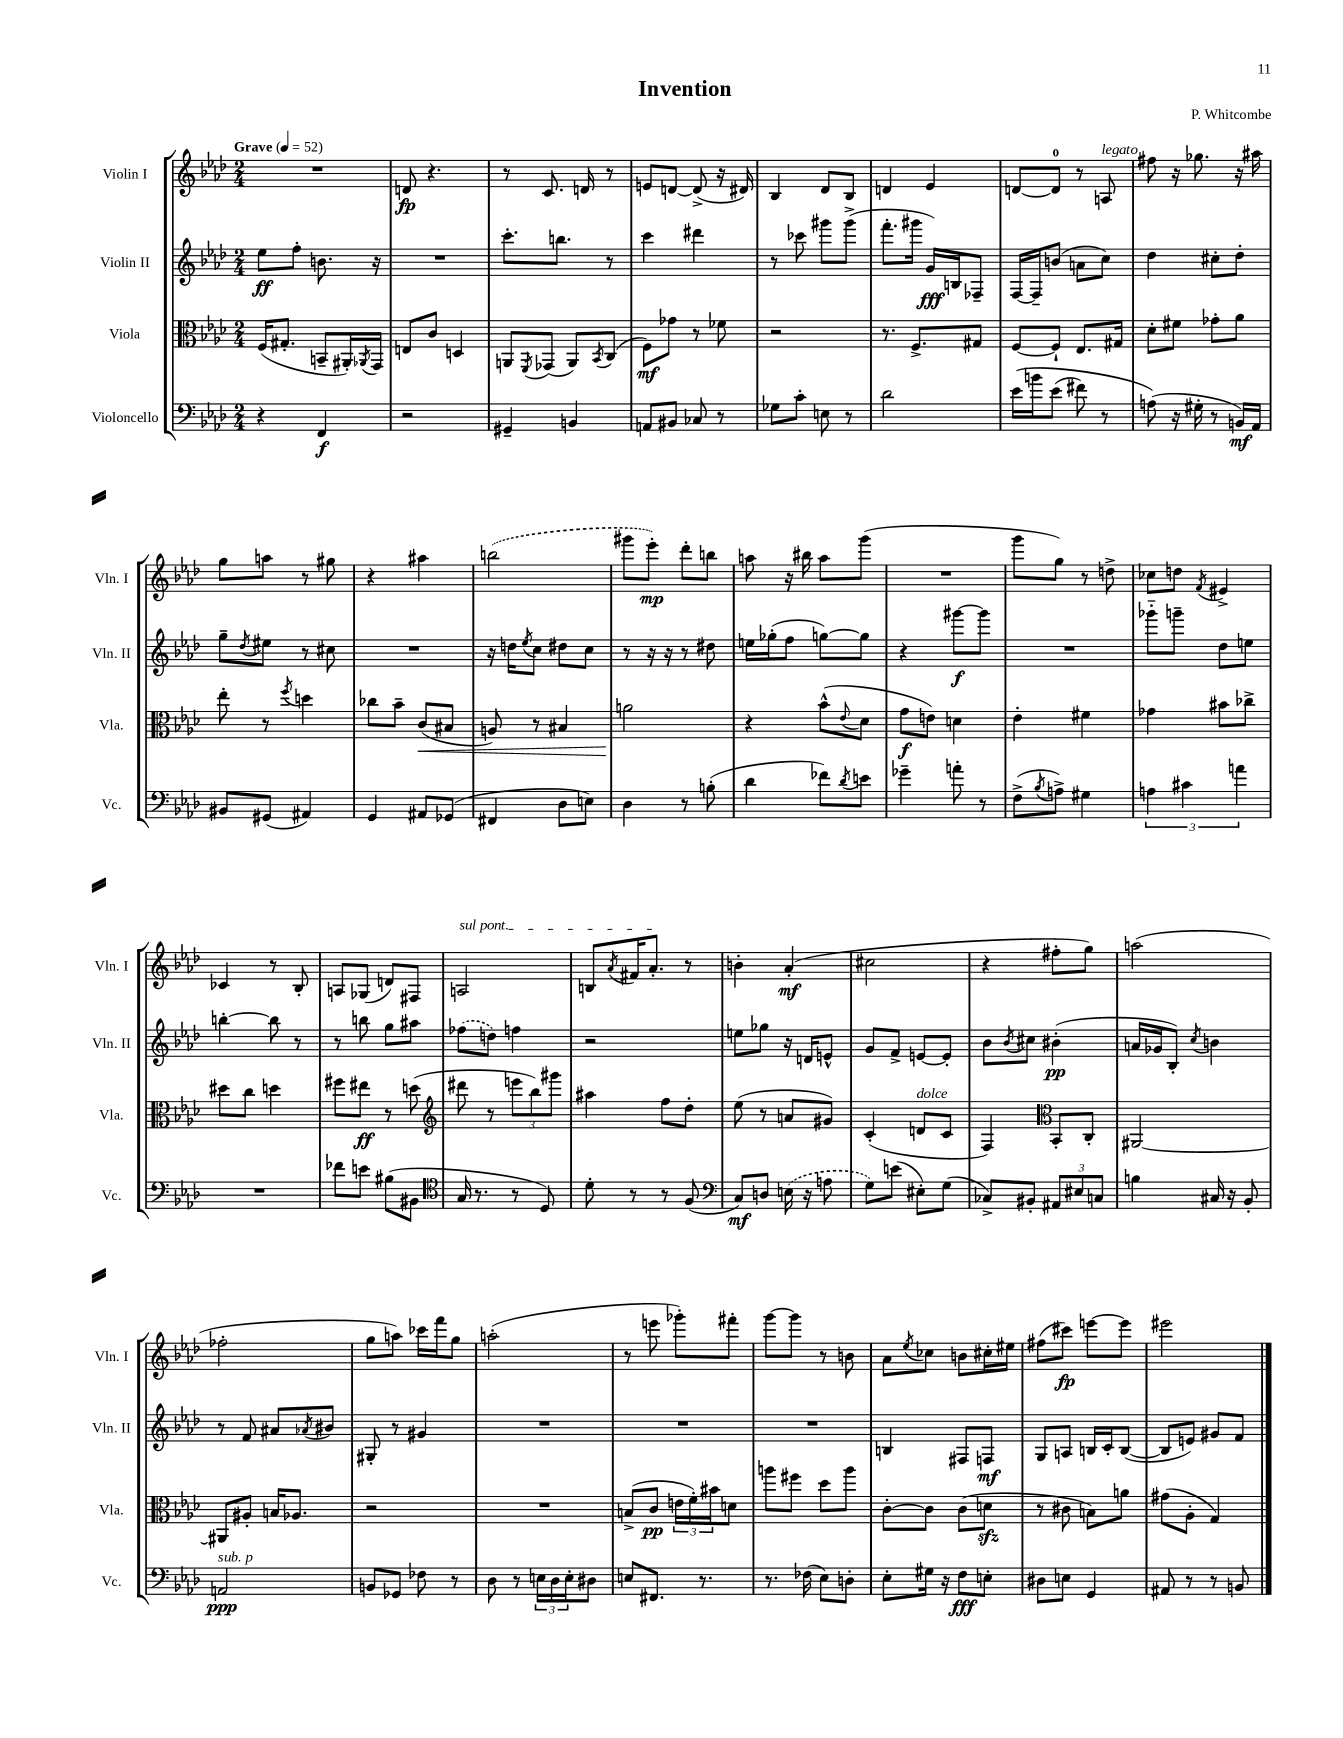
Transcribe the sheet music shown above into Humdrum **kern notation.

**kern	**kern	**kern	**kern
*staff4	*staff3	*staff2	*staff1
*clefF4	*clefC3	*clefG2	*clefG2
*k[b-e-a-d-]	*k[b-e-a-d-]	*k[b-e-a-d-]	*k[b-e-a-d-]
*M2/4	*M2/4	*M2/4	*M2/4
*MM52	*MM52	*MM52	*MM52
4r	(16F/LK	8ee-\L	2r
.	8.G#'/J	.	.
.	.	8ff'\J	.
4FF/	8BB~/L	8.b\	.
.	16AA#'/L)	.	.
.	8qAA-/	.	.
.	16GG/JJ	16r	.
=	=	=	=
2r	8E/L	2r	8d/
.	8c/J	.	4.r
.	4D/	.	.
=	=	=	=
4GG#~/	8AA/L	8.ccc'\L	8r
.	8qFF/	.	.
.	(8GG-/J	.	8.c/
.	.	8.bb\J	.
4BB/	8AA/L)	.	.
.	.	.	16d/
.	8qBB-/	.	.
.	(8C/J	8r	8r
=	=	=	=
8AA/L	8F\L)	4ccc\	8e/L
8BB#/J	8g-\J	.	[8d/J
8C-/	8r	4ddd#\	(8d^/]
8r	8f-\	.	16r
.	.	.	16d#/)
=	=	=	=
8G-\L	2r	8r	4B-/
8c'\J	.	8ccc-\	.
8E\	.	8ggg#\L	8d-/L
8r	.	(8ggg#^\J	8B-/J
=	=	=	=
2d-\	8.r	8.fff'\L	4d/
.	8.F^/L	16ggg#\Jk	.
.	.	16g/LL)	4e-/
.	.	16B/J	.
.	8G#/J	8F-~/J	.
=	=	=	=
&(16e-\LL	[8F/L	[16F/LL	[8d/L
16b\J	.	16F~/]J	.
(8e-\J	8F`/]J	(8b/J	8d/]J
8f#\)	8.E-/L	8a\L	8r
8r	.	8cc\J)	8A/
.	16G#/Jk	.	.
=	=	=	=
(8A\&)	8d-'\L	4dd-\	8ff#\
16r	8f#\J	.	16r
16G#'\	.	.	8.gg-\
8r	8g-'\L	8cc#'\L	.
16BB/LL)	8a-\J	8dd-'\J	16r
16AA-/JJ	.	.	16aa#\
=	=	=	=
8BB#/L	8ee-'\	8gg~\L	8gg\L
.	.	8qdd-/	.
(8GG#/J	8r	8ee#\J	8aa\J
.	8qff/	.	.
4AA#/)	4dd\	8r	8r
.	.	8cc#\	8gg#\
=	=	=	=
4GG/	8cc-\L	2r	4r
.	8b-~\J	.	.
8AA#/L	(8c/L	.	4aa#\
(8GG-/J	8B#/J	.	.
=	=	=	=
4FF#/	8A/)	16r	(2bb\
.	.	16dd\LK	.
.	.	8qee-/	.
.	8r	8cc\J	.
8D-\L	4B#/	8dd#\L	.
8E\J)	.	8cc\J	.
=	=	=	=
4D-\	2a\	8r	8ggg#\L
.	.	16r	8eee-'\J)
.	.	16r	.
8r	.	8r	8ddd-'\L
(8B'\	.	8dd#\	8bb\J
=	=	=	=
4d-\	4r	16ee\LL	8aa\
.	.	(16gg-'\J	.
.	.	8ff\J	16r
.	.	.	16bb#\
8f-\L)	(8b-^^\L	[8gg\L)	8aa\L
8qd-/	8qqe-/	.	.
8e\J	8d-\J	8gg\]J	(8ggg\J
=	=	=	=
4g-~\	8g\L	4r	2r
.	8e\J)	.	.
8a'\	4d\	[8ggg#\L	.
8r	.	8ggg#\]J	.
=	=	=	=
(8F^\L	4e-'\	2r	8ggg\L
8qB-/	.	.	.
8A^\J)	.	.	8gg\J)
4G#\	4f#\	.	8r
.	.	.	8dd^\
=	=	=	=
6A\	4g-\	8ggg-'~\L	8cc-\L
.	.	8ggg~\J	8dd\J
6c#\	.	.	.
.	.	.	8qf/
.	8b#\L	8dd-\L	4e#^/
6a\	.	.	.
.	8cc-^\J	8ee\J	.
=	=	=	=
2r	8dd#\L	[4bb'\	4c-/
.	8cc\J	.	.
.	4dd\	8bb\]	8r
.	.	8r	8B-'/
=	=	=	=
8f-\L	8ff#\L	8r	8A/L
8e\J	8ee#\J	8bb\	(8G-/J
(8B#\L	8r	8gg\L	8d/L)
8BB#\J	(8dd\	8aa#\J	8F#/J
=	=	=	=
*clefC4	*clefG2	*	*
16G/	8ddd#\	(8ff-\L	2A/
8.r	.	.	.
.	8r	8dd\J)	.
8r	12eee\L	4ff\	.
.	12bb-\)	.	.
8D-/)	.	.	.
.	12ggg#\J	.	.
=	=	=	=
8d-'\	4aa#\	2r	8B/L
.	.	.	8qa-/
8r	.	.	16f#/K
.	.	.	8.a-'/J
8r	8ff\L	.	.
(8F/	8dd-'\J	.	8r
=	=	=	=
*clefF4	*	*	*
8C/L)	(8ee-\	8ee\L	4b'\
8D/J	8r	8gg-\J	.
(16E\	8a/L	16r	(4a-'/
16r	.	16d/LK	.
8A\	8g#/J)	8e^^/J	.
=	=	=	=
8G\L)	(4c'/	8g/L	2cc#\
(8e\J	.	8f^/J	.
8E#'\L)	8d/L	[8e/L	.
(8G\J	8c/J	8e'/]J	.
=	=	=	=
8C-^/L)	4F/)	8b-\L	4r
.	.	8qb-/	.
8BB#'/J	.	8cc#\J	.
*	*clefC3	*	*
12AA#/L	8BB-'/L	(4b#'\	8ff#'\L
12E#/	.	.	.
.	8C'/J	.	8gg\J)
12C/J	.	.	.
=	=	=	=
4B\	[2AA#/	16a/LL	(2aa\
.	.	16g-/J	.
.	.	8B-'/J)	.
.	.	8qcc/	.
16C#/	.	4b\	.
16r	.	.	.
8BB-'/	.	.	.
=	=	=	=
2AA/	8AA#/]L	8r	2ff-'\
.	8A#'/J	8f/	.
.	16B/LK	8a#/L	.
.	8.A-/J	.	.
.	.	8qa-/	.
.	.	8b#/J	.
=	=	=	=
8BB/L	2r	8G#'/	8gg\L
8GG-/J	.	8r	8aa\J)
8F-\	.	4g#/	16ccc-\LL
.	.	.	16fff\J
8r	.	.	8gg\J
=	=	=	=
8D-\	2r	2r	(2aa'\
8r	.	.	.
24E\LL	.	.	.
24D-\	.	.	.
24E'\J	.	.	.
8D#\J	.	.	.
=	=	=	=
8E/L	(8B^/L	2r	8r
8.FF#/J	8c/J	.	8eee\
.	24e\LL	.	8ggg-'\L)
.	24f'\)	.	.
8.r	.	.	.
.	24b#\J	.	.
.	8d\J	.	8fff#'\J
=	=	=	=
8.r	8aa\L	2r	[8ggg\L
.	8ff#\J	.	8ggg\]J
(16F-\	.	.	.
8E-\L)	8dd-\L	.	8r
8D'\J	8aa\J	.	8b\
=	=	=	=
8E-'\L	[8c'\L	4B/	8a-\L
.	.	.	8qee-/
16G#\Jk	8c\]J	.	8cc-\J
16r	.	.	.
8F\L	(8c\L	8F#/L	8b\L
8E'\J	8d\J	8F/J	16cc#'\L
.	.	.	16ee#\JJ
=	=	=	=
8D#\L	8r	8G/L	(8ff#\L
8E\J	8c#\	8A/J	8ccc#\J)
4GG/	8B\L)	16B/LL	[8eee\L
.	.	16c'/J	.
.	8a\J	([8B/J	8eee\]J
=	=	=	=
8AA#/	(8g#\L	8B/]L	2eee#\
8r	8A-'\J	8e/J)	.
8r	4G/)	8g#/L	.
8BB/	.	8f/J	.
==	==	==	==
*-	*-	*-	*-
